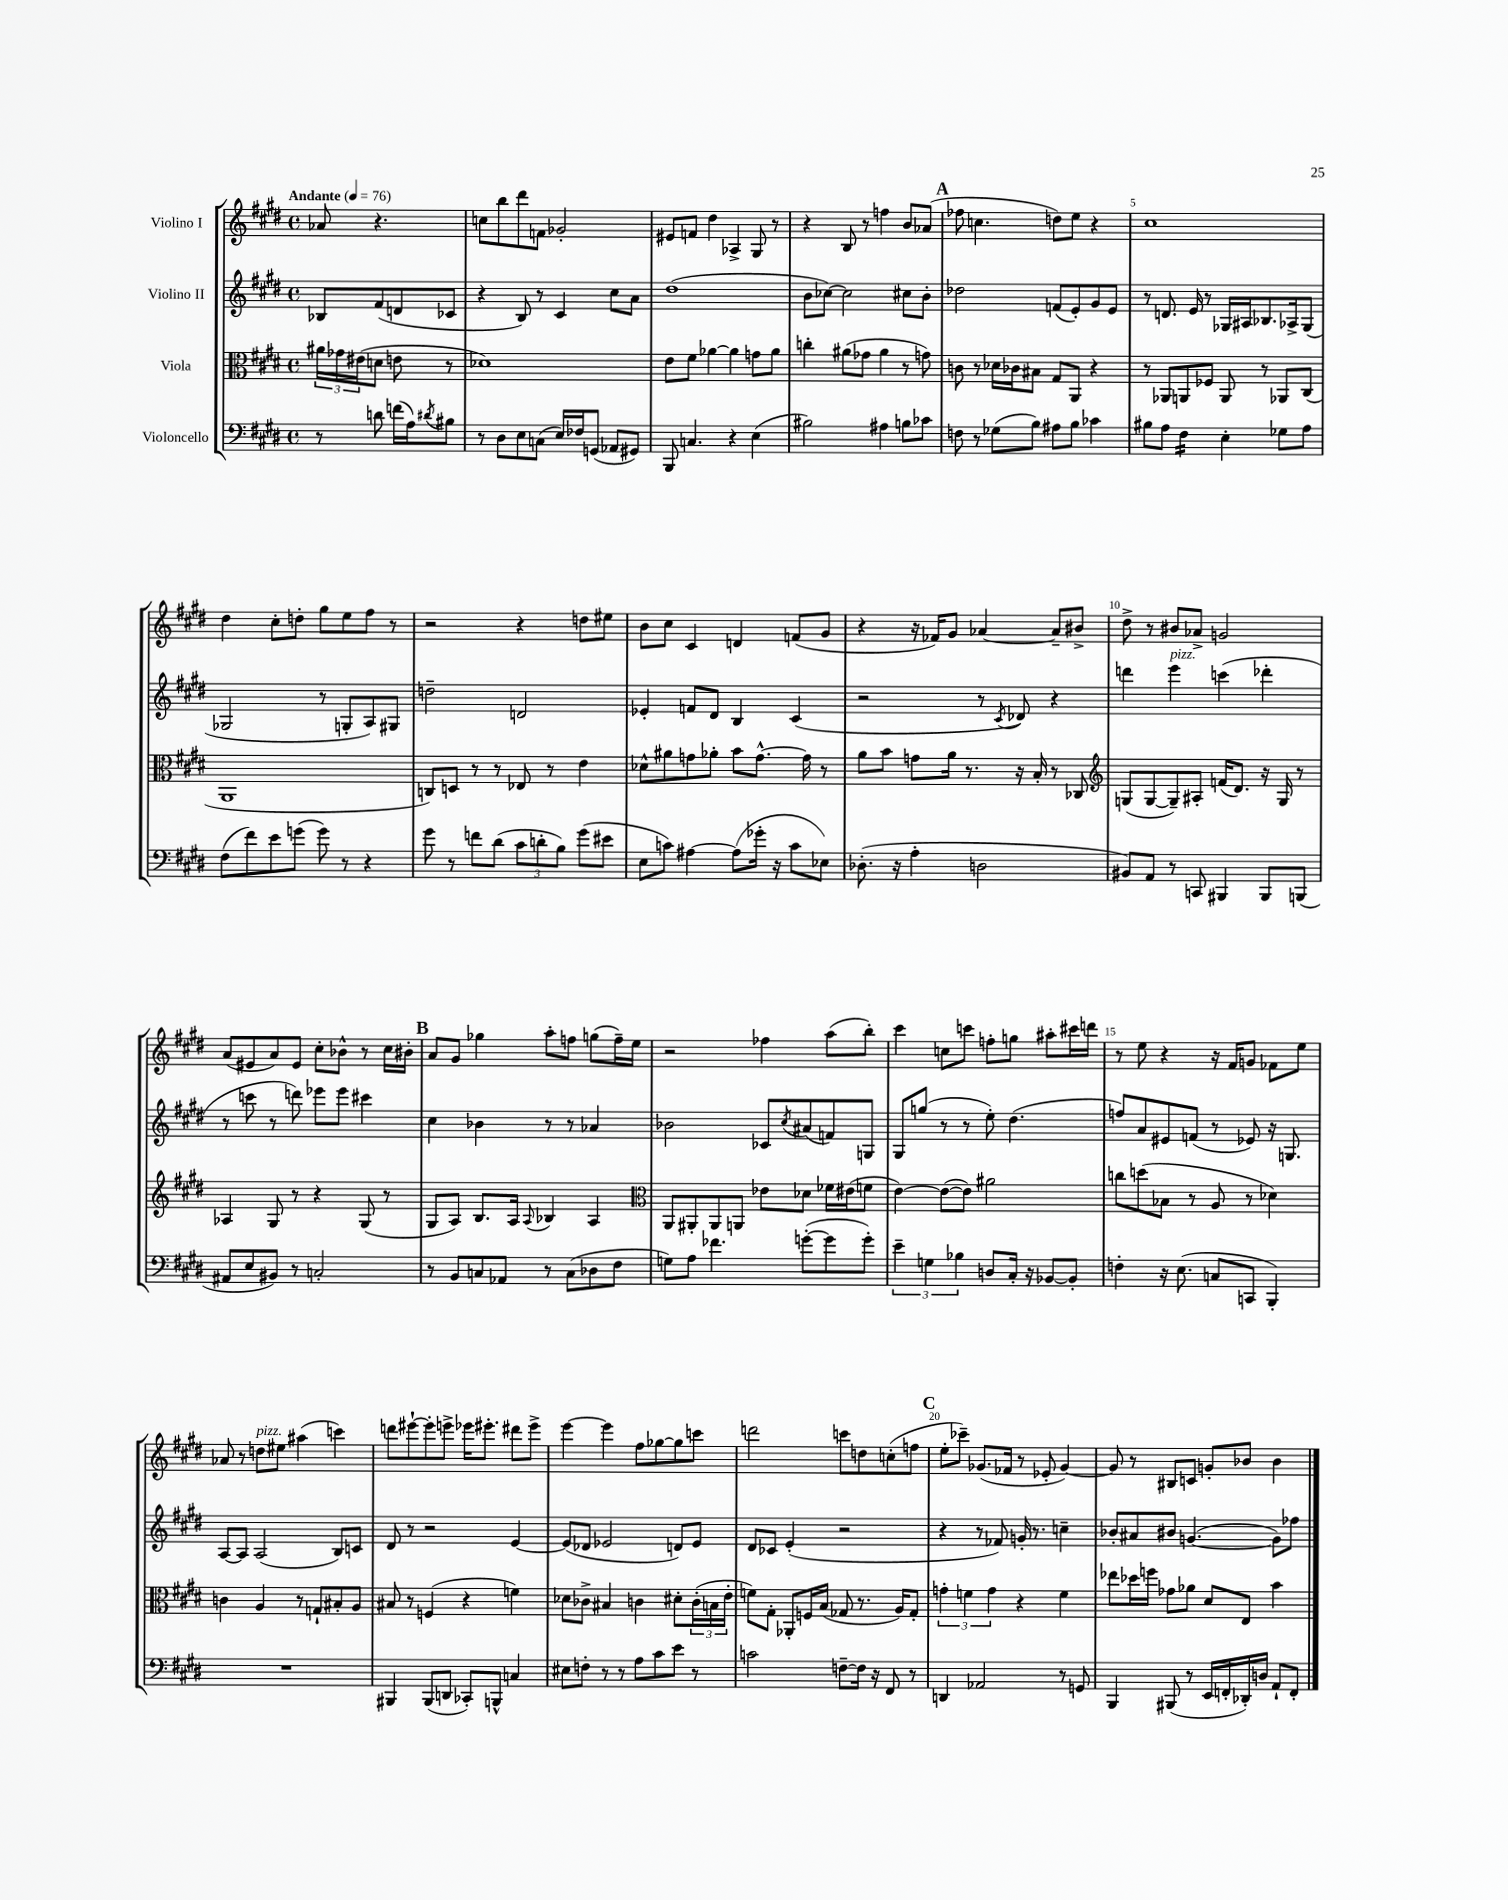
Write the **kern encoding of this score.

**kern	**kern	**kern	**kern
*staff4	*staff3	*staff2	*staff1
*clefF4	*clefC3	*clefG2	*clefG2
*k[f#c#g#d#]	*k[f#c#g#d#]	*k[f#c#g#d#]	*k[f#c#g#d#]
*M4/4	*M4/4	*M4/4	*M4/4
*met(c)	*met(c)	*met(c)	*met(c)
*MM76	*MM76	*MM76	*MM76
8r	24a#	8B-	8a-
.	24g-	.	.
.	(24e#	.	.
8d	8d	(8f#	4.r
(16f	8e	8d	.
16A)	.	.	.
8qd#	.	.	.
8B#	8r	8c-	.
=	=	=	=
8r	1d-)	4r	8cc
8D#	.	.	8bb
8E	.	8B)	8ddd#
(8C	.	8r	8f
16E)	.	4c#	2g-'
16F-	.	.	.
(8GG	.	.	.
8AA-	.	8cc#	.
8GG#)	.	8a	.
=	=	=	=
8BBB	8e	(1dd#	8e#
4.C	8f#	.	8f
.	[4a-	.	4dd#
4r	4a-]	.	4A-^
(4E	8g	.	8G#
.	8a-	.	8r
=	=	=	=
2B#)	4cc'	8b	4r
.	.	[8cc-)	.
.	(8a#	2cc-]	8B
.	8g-	.	8r
4A#	4a#	.	4ff
8B	8r	8cc#	8b
8c-	8g)	8b'	(8a-
=	=	=	=
8F	8c	2dd-	8ff-
8r	8r	.	4.cc
(8G-	16d-	.	.
.	16c-	.	.
8B)	8B#	.	.
8A#	8G#	(8f	8dd)
8B	8AA	8e')	8ee
4c-	4r	8g#	4r
.	.	8e	.
=	=	=	=
8B#	8r	8r	1cc#
8A	8AA-	8.d	.
4F#	8AA	.	.
.	.	16e	.
.	8F-	8r	.
4E'	8AA	16G-	.
.	.	16A#	.
.	8r	8.B-	.
8G-	8AA-	.	.
.	.	16A-^	.
8A	(8C#	(8G-	.
=	=	=	=
(8F#	1AA	2G-	4dd#
8f#)	.	.	.
8e	.	.	8cc#'
(8g	.	.	8dd'
8g)	.	8r	8gg#
8r	.	8G'	8ee
4r	.	8A)	8ff#
.	.	8G#	8r
=	=	=	=
8g#	8C)	2dd~	2r
8r	8D	.	.
8f	8r	.	.
(8d#	8r	.	.
12c#	8E-	2d	4r
12d'	.	.	.
.	8r	.	.
12B)	.	.	.
(8g#	4e	.	8dd
8e#	.	.	8ee#
=	=	=	=
8E	8d-^^	4e-'	8b
8c)	8a#	.	8cc#
[4A#	8g	8f	4c#
.	8a-'	8d#	.
(8A#]	8b	4B	4d
16g-'	[8.g^^	.	.
16r	.	.	.
8c	.	(4c#	(8f
.	16g]	.	.
8E-)	8r	.	8g#
=	=	=	=
(8.D-'	8a	2r	4r
.	8b	.	.
16r	.	.	.
4A'	8g	.	16r
.	.	.	16f-)
.	16a	.	8g#
.	8.r	.	.
2D	.	8r	[4a-
.	.	8qc#	.
.	16r	8d-)	.
.	16B'	.	.
.	8r	4r	8a-~]
.	8C-	.	8b#^
=	=	=	=
*	*clefG2	*	*
8BB#)	(8G	4ddd	8dd#^
8AA	[8G	.	8r
8r	8G~])	4eee	8b#
8CC	8A#'	.	8a-^
4BBB#	(16f	(4ccc	2g
.	8.d#)	.	.
8BBB#	16r	4ddd-'	.
.	16G	.	.
(8BBB	8r	.	.
=	=	=	=
8AA#	4A-	8r	(8a
8E	.	8ccc	8e#
8BB#)	8G#	8r	8a)
8r	8r	8ddd)	8e#
2C'	4r	8eee-	8cc#'
.	.	8eee-	8b-^^
.	(8G#	4ccc#	8r
.	8r	.	16cc#
.	.	.	16b#'
=	=	=	=
8r	8G#	4cc#	8a
8BB	8A)	.	8g#
8C	8.B	4b-	4gg-
8AA-	.	.	.
.	16A	.	.
.	8qqA	.	.
8r	4B-	8r	8aa'
(8C	.	8r	8ff
8D-	4A	4a-	(8gg
8F#	.	.	16ff~)
.	.	.	16ee
=	=	=	=
*	*clefC3	*	*
8G)	8AA	2b-	2r
8A	8AA#'	.	.
4.f-	8AA#	.	.
.	8AA	.	.
.	8e-	8c-	4ff-
.	.	8qcc#	.
([8g'	8d-	(8a#	.
8g]	16f-	8f)	(8aa
.	(16e#	.	.
8g')	8f	8G	8bb')
=	=	=	=
6e~	[4e)	8G#	4ccc#
.	.	(8gg	.
6G	.	.	.
.	(8e_	8r	8cc
6B-	.	.	.
.	8e])	8r	8ccc
8D	2a#	8ee')	8ff'
16C#'	.	(4.dd#	8gg
16r	.	.	.
[8BB-	.	.	8aa#'
8BB-']	.	.	16ccc#
.	.	.	16ddd
=	=	=	=
4F'	8cc	8ff)	8r
.	(8dd	8a	8ee
16r	8B-	8e#	4r
(8.E	.	.	.
.	8r	(8f	.
8C	8A	8r	16r
.	.	.	16f#
8CC	8r	8e-)	8g
4BBB')	4d-)	16r	8f-
.	.	8.G	.
.	.	.	8ee
=	=	=	=
1r	4c	[8A	8a-
.	.	8A]	8r
.	4A	(2A	8dd
.	.	.	8ee#
.	8r	.	(4aa#
.	8G`	.	.
.	8B#'	8B)	4ccc)
.	8A	8c	.
=	=	=	=
4BBB#	8B#	8d#	8ddd
.	8r	8r	[8eee#`
(8BBB#	(4F	2r	8eee#']
8DD	.	.	8eee^
8CC-')	4r	.	16eee-
.	.	.	8.eee#'
8BBB^^	.	.	.
4C	4f)	[4e	8ddd#
.	.	.	8eee#^
=	=	=	=
8E#	8d-	(8e]	[4eee
8F'	8c-^	8d-	.
8r	4B#	2e-	4eee]
8r	.	.	.
8A	4c	.	8ff#
8c#	.	.	[8gg-
8e	8d#'	8d)	8gg-]
8r	(24c'	8e-	8ccc
.	24B	.	.
.	24e'	.	.
=	=	=	=
2c	8f)	8d#	2ddd
.	8G#'	8c-	.
.	8AA-'	(4e'	.
.	16F	.	.
.	(16B	.	.
[8F~	8G-	2r	8ccc
16F]	8.r	.	8dd
16r	.	.	.
8FF#	.	.	(8cc'
.	16A)	.	.
8r	8G-'	.	8ff
=	=	=	=
4DD	6g'	4r	8ee'
.	.	.	8ccc-~)
.	6f	.	.
2AA-	.	8r	(8.g-
.	6g	.	.
.	.	8f-)	.
.	.	.	16f-
.	4r	16g'	8r
.	.	8.r	.
.	.	.	8e-'
8r	4f	4cc~	[4g-)
8GG	.	.	.
=	=	=	=
4BBB	8ee-	8b-'	8g-]
.	16dd-	8a#	8r
.	16ff	.	.
(8BBB#	8g-	8b#	8B#
8r	8a-	([4.g	8c
16EE	8d#	.	8g'
16FF'	.	.	.
16DD-')	8E	.	8b-
16D	.	.	.
8AA`	4b	8g])	4b-
8FF'	.	8ff-	.
==	==	==	==
*-	*-	*-	*-
